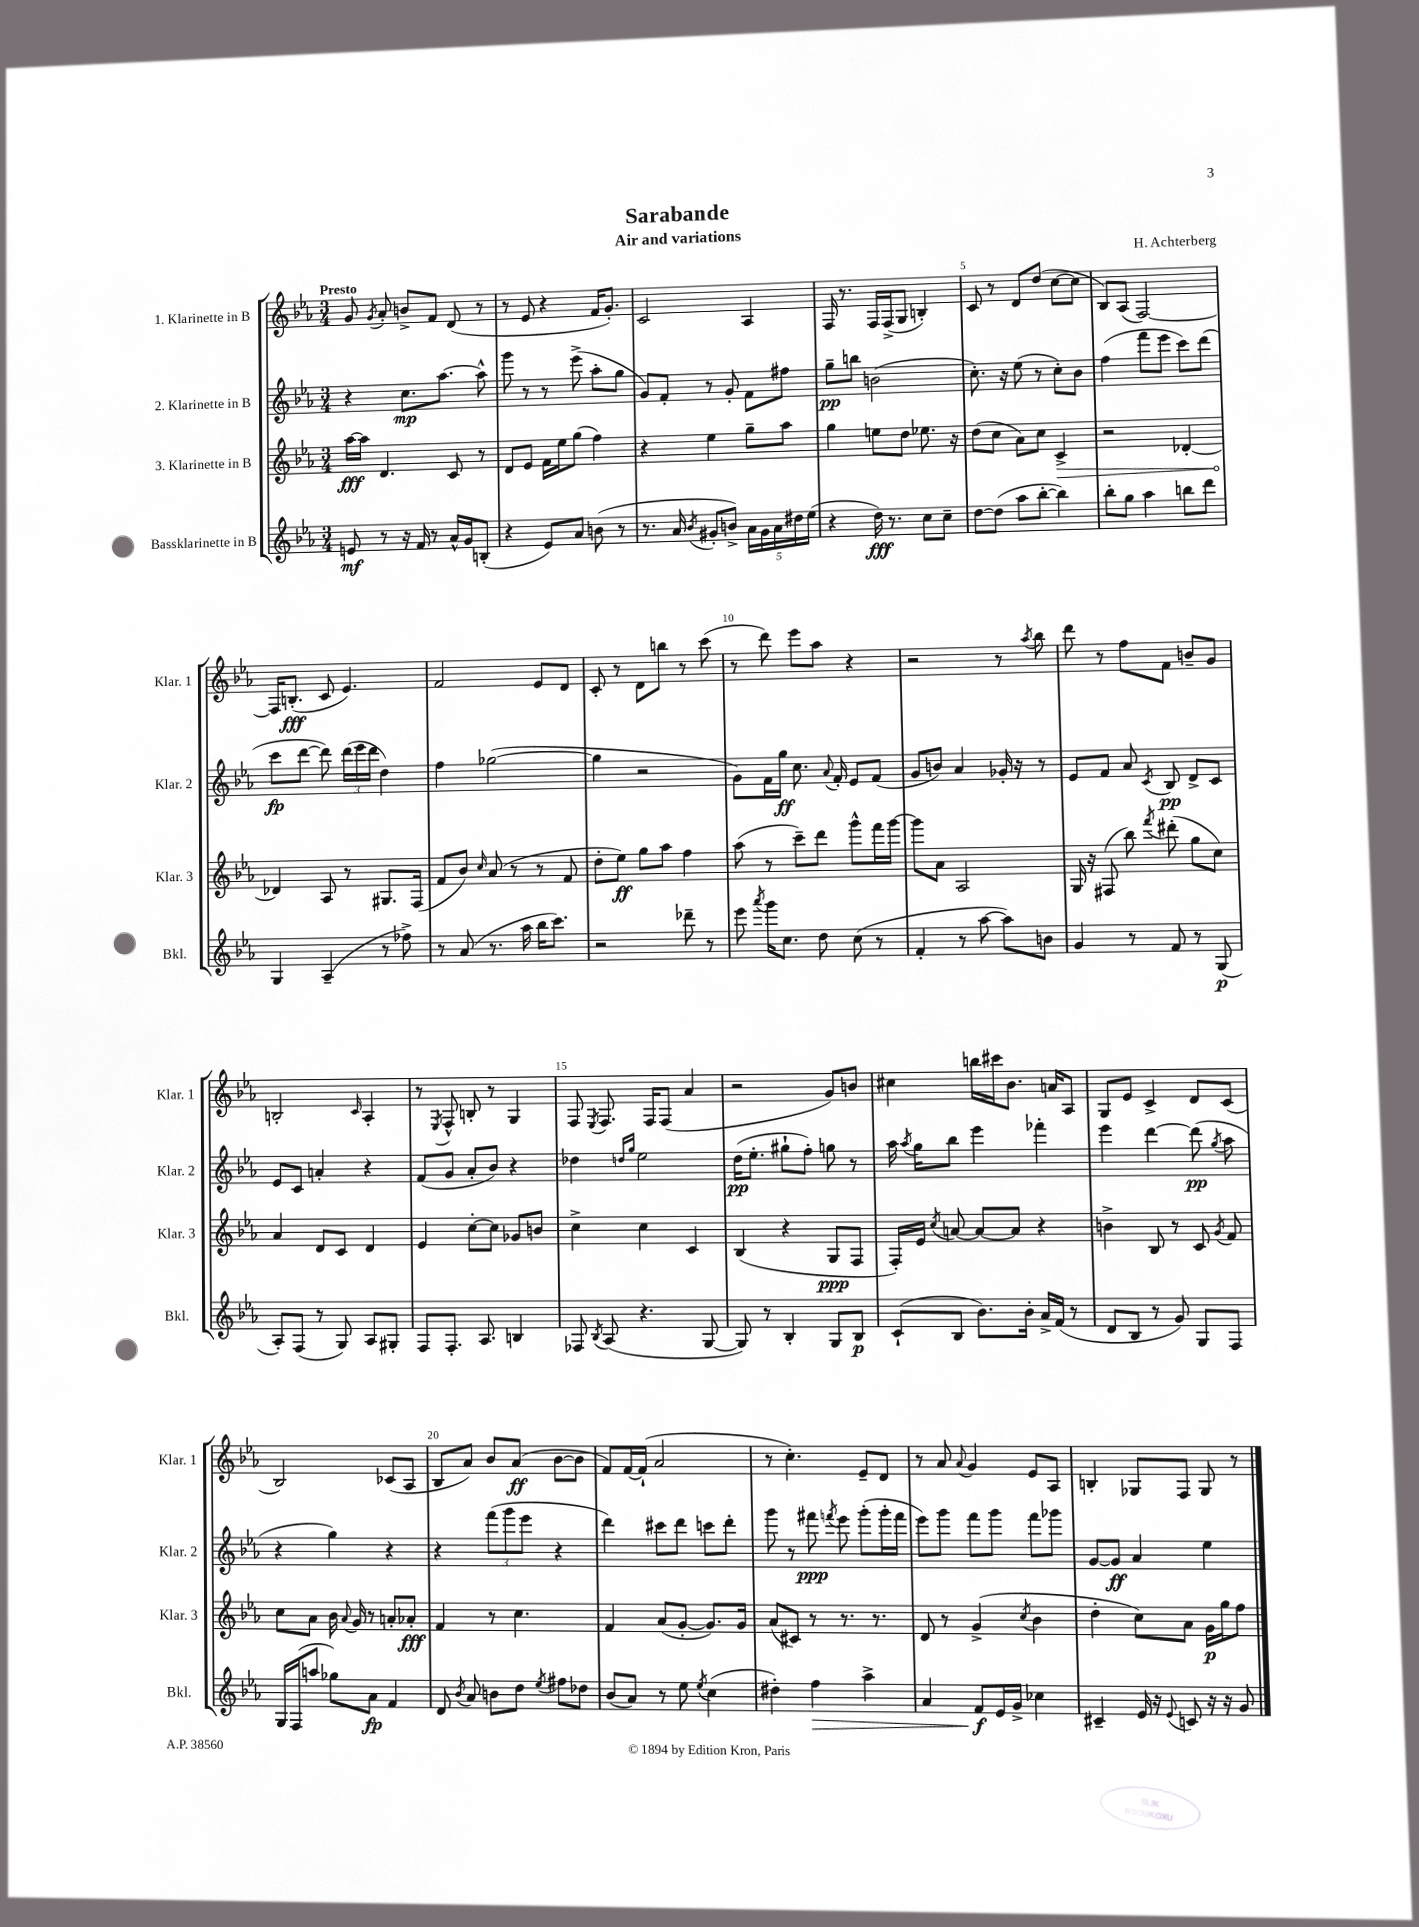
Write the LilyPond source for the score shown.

\header { title = "Sarabande" composer = "H. Achterberg" subtitle = "Air and variations" }
<<
\new StaffGroup <<
\new Staff = "s0" \with { instrumentName = "1. Klarinette in B" shortInstrumentName = "Klar. 1" } {
    \clef treble \key ees \major \numericTimeSignature \time 3/4 \tempo "Presto"
    \autoBeamOff g'8 \acciaccatura { g'8 } aes'8-. b'8[-> f'8] d'8( r8 |
    r8 ees'8 r4 f'16[ g'8.]-.) |
    c'2 aes4 |
    f16 r8. f16[ f16->( g8] b4-.) |
    c'8 r8 d'8[ d''8]( c''8[~ c''8] |
    bes8[) aes8]( f2~) |
    f16[ b8.]-.\fff( c'8 ees'4.) |
    f'2 ees'8[ d'8] |
    c'8-. r8 d'8[ b''8] r8 c'''8( |
    r8 d'''8) ees'''8[ aes''8] r4 |
    r2 r8 \acciaccatura { aes''8 } bes''8 |
    d'''8 r8 f''8[ f'8] b'8[-- g'8] |
    b2-. \grace { c'16 } aes4-. |
    r8 \acciaccatura { ees8 } f8-^ b8-. r8 g4 |
    f8 \acciaccatura { ees8 } f8. f16[ f8]( aes'4 |
    r2 g'8[) b'8] |
    cis''4 b''16[ cis'''16 bes'8.] a'16[ aes8] |
    g8[ ees'8] c'4-> d'8[ c'8]( |
    bes2) ces'8[( aes8] |
    bes8[ aes'8]) bes'8[ aes'8]\ff( bes'8[~ bes'8] |
    f'8[) f'16~ f'16]-!( aes'2 |
    r8 c''4.-.) ees'8[-- d'8] |
    r8 aes'8 \appoggiatura { aes'8 } g'4 ees'8[ aes8] |
    b4-. ges8[ f8] ges8 r8 \bar "|." |
}
\new Staff = "s1" \with { instrumentName = "2. Klarinette in B" shortInstrumentName = "Klar. 2" } {
    \clef treble \key ees \major \numericTimeSignature \time 3/4
    \autoBeamOff r4 c''8.[\mp aes''8.]~ aes''8-^ |
    g'''8 r8 r8 ees'''8->( aes''8[-. g''8] |
    g'8[) f'8]-. r8 g'8-. f'8[ fis''8] |
    g''8[--\pp b''8] b'2( |
    c''8.-.) r16 ees''8( r8 c''8[-.) bes'8] |
    f''4( f'''8[ ees'''8] c'''8[) d'''8]( |
    c'''8[\fp d'''8]~ d'''8) \tuplet 3/2 { d'''16[( ees'''16 d'''16] } d''4) |
    f''4 ges''2~( |
    ges''4 r2 |
    g'8[) f'16 g''16]\ff c''8. \appoggiatura { aes'8 } f'16-. ees'8[ f'8]( |
    g'8[ b'8]) aes'4 ges'16-. r16 r8 |
    ees'8[ f'8] aes'8 \acciaccatura { c'8 } bes8\pp d'8[-> c'8] |
    ees'8[ c'8] a'4-. r4 |
    f'8[( g'8] aes'8[-. bes'8]) r4 |
    des''4 \grace { d''16[ g''16] } ees''2 |
    d''16[\pp( ees''8.]-. gis''8[-! f''8]-.) g''8 r8 |
    aes''16 \acciaccatura { aes''8 } g''16[ bes''8] ees'''4 fes'''4-. |
    ees'''4 d'''4~ d'''8\pp( \acciaccatura { g''8 } aes''8 |
    r4 g''4) r4 |
    r4 \tuplet 3/2 { f'''8[( g'''8 ees'''8] } r4 |
    d'''4) cis'''8[ d'''8] c'''8[ d'''8]-. |
    g'''8 r8 fis'''8\ppp \acciaccatura { f'''8 } ees'''8 g'''8[-.( g'''16-. f'''16] |
    ees'''8[) g'''8] f'''8[ g'''8] f'''8[ ges'''8] |
    g'8[~ g'8]\ff aes'4 ees''4 \bar "|." |
}
\new Staff = "s2" \with { instrumentName = "3. Klarinette in B" shortInstrumentName = "Klar. 3" } {
    \clef treble \key ees \major \numericTimeSignature \time 3/4
    \autoBeamOff aes''16[~\fff aes''16] d'4. c'8 r8 |
    d'8[ ees'8] f'16[ ees''16 g''8]( f''4) |
    r4 ees''4 g''8[-- aes''8] |
    g''4 e''8[ d''8] ees''8. r16 |
    d''8[( c''8] aes'8[) c''8] \once \override Hairpin.circled-tip = ##t c'4->\> |
    r2 des'4~-. |
    des'4\! aes8 r8 gis8.[ f16]( |
    f'8[ bes'8]) \grace { c''16 } aes'8( r8 r8 f'8 |
    d''8[-. ees''8]\ff) g''8[ aes''8] f''4 |
    aes''8( r8 c'''8[--) d'''8] g'''8[-^ f'''16 g'''16]~ |
    g'''8[ aes'8] aes2 |
    g16 r16 fis8( bes''8) \acciaccatura { f'''8 } dis'''8-.( g''8[ c''8]) |
    aes'4 d'8[ c'8] d'4 |
    ees'4 c''8[~-. c''8] ges'8[ b'8] |
    c''4-> c''4 c'4 |
    bes4( r4 g8[\ppp f8] |
    f16[-.) ees'16] \acciaccatura { c''8 } a'8~ a'8[~ a'8] r4 |
    b'4-> bes8 r8 c'8 \acciaccatura { g'8 } f'8 |
    c''8[ aes'8] bes'16 \appoggiatura { aes'8 } g'16 r8 a'8[-. aes'8]-.\fff |
    f'4 r8 c''4. |
    f'4 aes'8[( g'8]~-. g'8.[) g'16] |
    aes'8[( cis'8]) r8 r8. r8. |
    d'8 r8 g'4->( \acciaccatura { c''8 } bes'4 |
    d''4-. c''8[) aes'8] g'16[\p g''16 f''8] \bar "|." |
}
\new Staff = "s3" \with { instrumentName = "Bassklarinette in B" shortInstrumentName = "Bkl." } {
    \clef treble \key ees \major \numericTimeSignature \time 3/4
    \autoBeamOff e'8\mf r8 r16 f'16 r8 aes'16[-^ g'16 b8]-.( |
    r4 ees'8[) aes'8] b'8( r8 |
    r8. aes'16 \acciaccatura { bes'8 } gis'8[-. b'8]->) \tuplet 5/4 { aes'16[ gis'16 aes'16 dis''16 ees''16]( } |
    r4 d''16\fff) r8. c''8[ c''8]-- |
    d''8[~ d''8]( aes''8[ bes''8]~-. bes''4) |
    bes''8[-. g''8] aes''4 b''8[ d'''8] |
    g4 aes4--( r8 fes''8->) |
    r8 aes'8( r8. aes''16 bes''16[ c'''8.]) |
    r2 des'''8-- r8 |
    ees'''8 \acciaccatura { aes'''8 } g'''16[ c''8.] d''8 c''8( r8 |
    f'4-. r8 aes''8~ aes''8[) b'8] |
    g'4 r8 f'8 r8 g8\p( |
    aes8[-.) f8]( r8 g8) aes8[ gis8]-. |
    f8[ f8.]-. aes8. b4 |
    fes8 \acciaccatura { bes8 } aes8( r4. g8~ |
    g8) r8 bes4-. g8[ bes8]\p |
    c'8[-!( bes8] bes'8.[) bes'16]-. aes'16[-> f'16]( r8 |
    d'8[ bes8] r8 g'8) g8[ f8] |
    g16[ f16( a''8] ges''8[) aes'8]\fp f'4 |
    d'8 \acciaccatura { bes'8 } aes'8 b'8[ d''8] \acciaccatura { ees''8 } fis''8[ des''8] |
    bes'8[( aes'8]) r8 ees''8 \acciaccatura { ees''8 } c''4( |
    dis''4-.) f''4\> aes''4-> |
    aes'4 f'8[\f\! ees'16 g'16]-> ces''4 |
    cis'4-- ees'16 r16 \appoggiatura { ees'8 } c'8 r16 r16 g'8 \bar "|." |
}
>>
>>
\layout { \context { \Score \override BarNumber.break-visibility = ##(#f #t #t) barNumberVisibility = #(every-nth-bar-number-visible 5) } }
